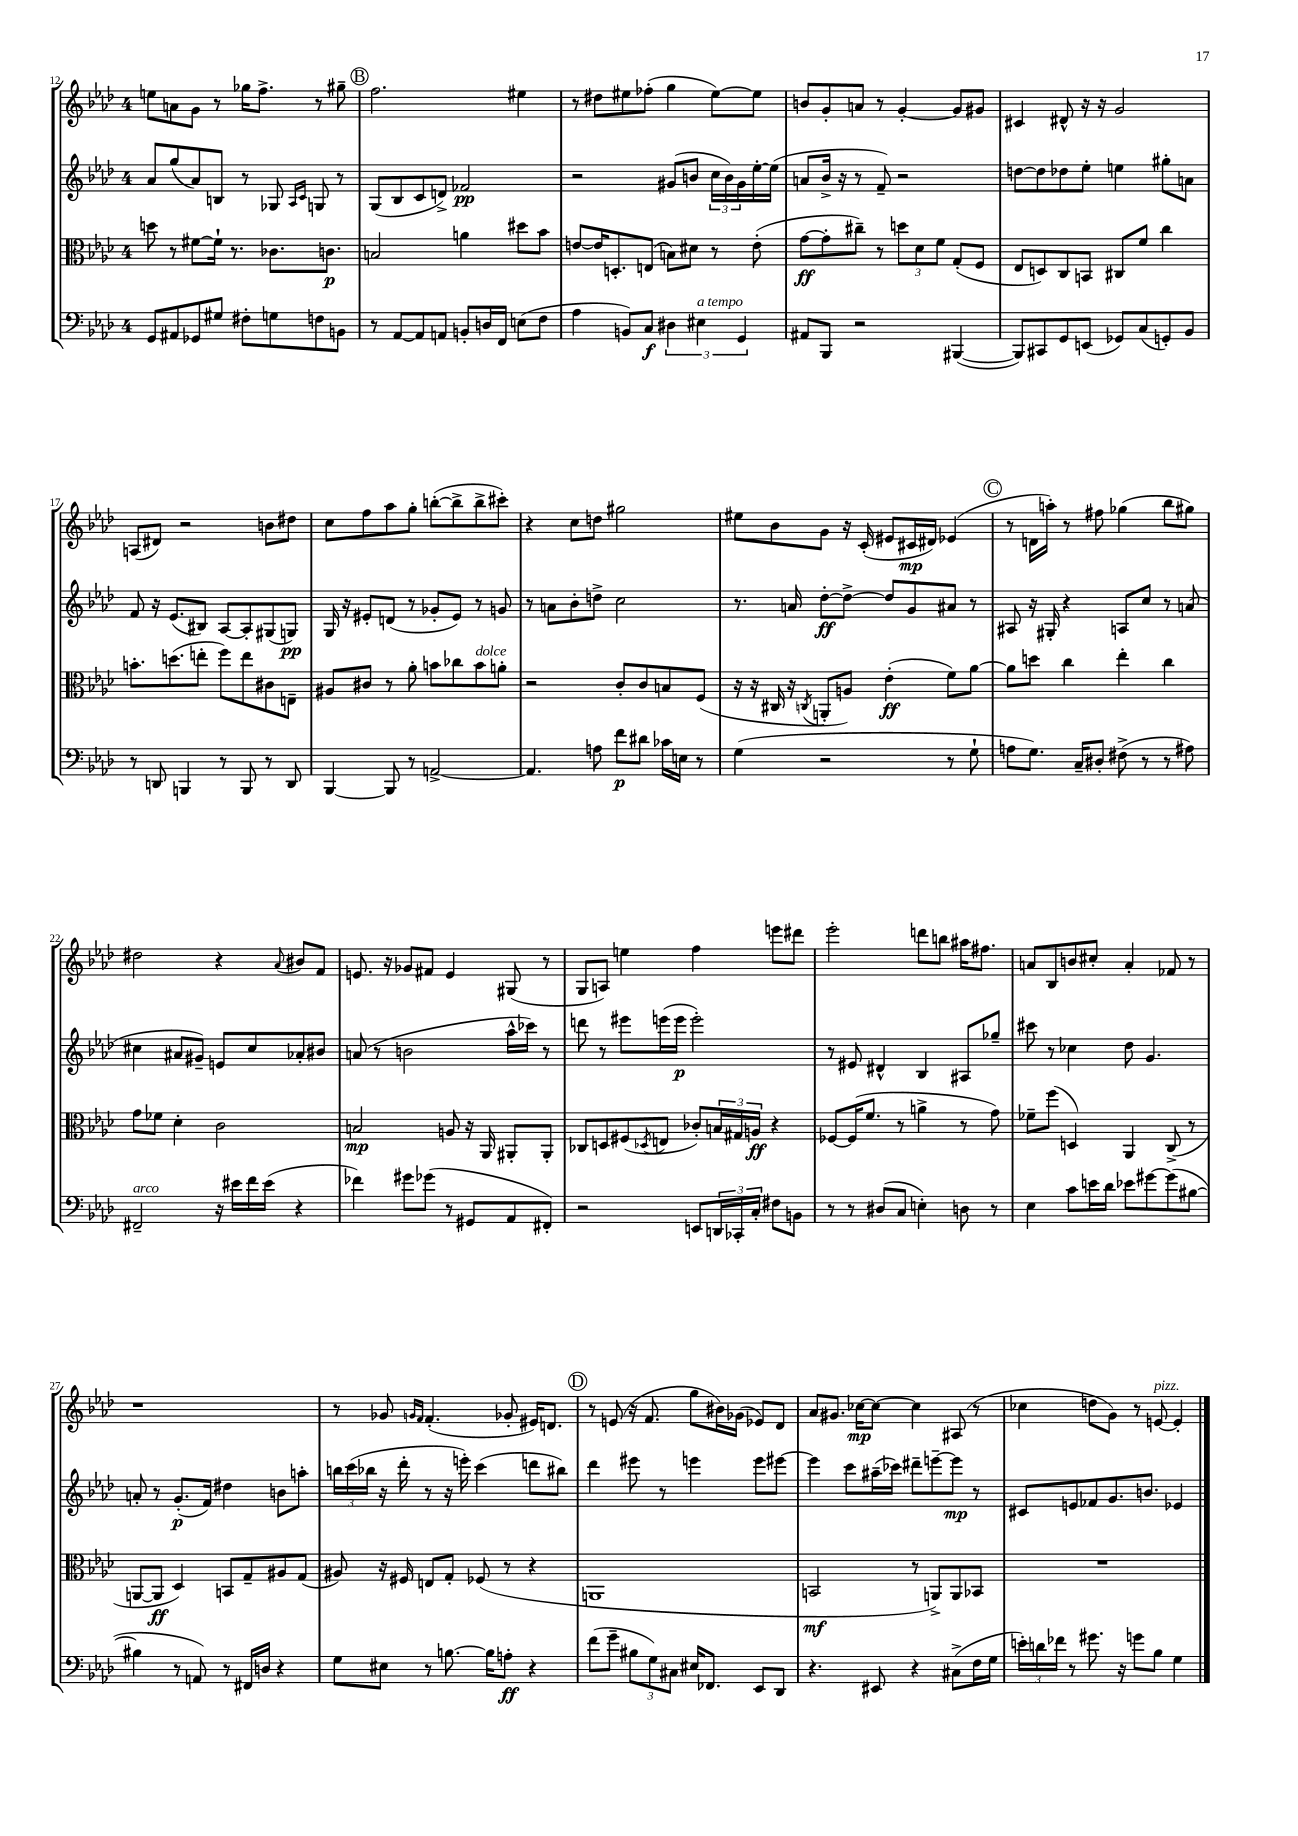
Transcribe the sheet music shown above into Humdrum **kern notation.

**kern	**dynam	**kern	**dynam	**kern	**dynam	**kern	**dynam
*part4	*part4	*part3	*part3	*part2	*part2	*part1	*part1
*staff4	*staff4	*staff3	*staff3	*staff2	*staff2	*staff1	*staff1
*clefF4	*	*clefC3	*	*clefG2	*	*clefG2	*
*k[b-e-a-d-]	*	*k[b-e-a-d-]	*	*k[b-e-a-d-]	*	*k[b-e-a-d-]	*
*M4/4	*	*M4/4	*	*M4/4	*	*M4/4	*
=12	=12	=12	=12	=12	=12	=12	=12
8GG/L	.	8ddn\	.	8a-/L	.	8een\L	.
8AA#X/	.	8r	.	(8gg/	.	8an\	.
8GG-X/	.	[8f#X\L	.	8a-/)	.	8g\J	.
8G#X/J	.	16f#`\Jk]	.	8Bn/J	.	8r	.
.	.	8.r	.	.	.	.	.
8F#X'\L	.	.	.	8r	.	16gg-X\KL	.
.	.	.	.	.	.	8.ff^\J	.
8Gn\	.	8.c-X\L	.	8G-X/	.	.	.
.	.	.	.	16qqA-/LL	.	.	.
.	.	.	.	16qqc/JJ	.	.	.
8Fn\	.	.	.	8Gn/	.	8r	.
.	.	8.cn\J	p	.	.	.	.
8BBn\J	.	.	.	8r	.	8gg#X~\	.
!!LO:REH:place=s1:t=B
=13	=13	=13	=13	=13	=13	=13	=13
8r	.	2Bn/	.	(8G/L	.	2.ff\	.
[8AA-/L	.	.	.	8B-/	.	.	.
8AA-/]	.	.	.	8c/	.	.	.
8AAn/J	.	.	.	8dn^/J)	.	.	.
8BBn'/L	.	4an\	.	2f-X/	pp	.	.
16Dn/L	.	.	.	.	.	.	.
16FF/JJ	.	.	.	.	.	.	.
(8En\L	.	8dd#X\L	.	.	.	4ee#X\	.
8F\J	.	8b-\J	.	.	.	.	.
=14	=14	=14	=14	=14	=14	=14	=14
4A-\	.	[8en/L	.	2r	.	8r	.
.	.	16e/K]	.	.	.	8dd#X\L	.
.	.	8.Dn'/	.	.	.	.	.
8BBn/L)	.	.	.	.	.	8ee#X\	.
8C/J	f	(8En/J	.	.	.	(8ff-X'\J	.
6D#X\	.	8Bn\L)	.	(8g#X/L	.	4gg\	.
.	.	8d#X\J	.	8bn/J	.	.	.
!LO:TX:a:i:t=a tempo	!	!	!	!	!	!	!
6E#X\	.	.	.	.	.	.	.
.	.	8r	.	24cc\LL	.	[8ee#\L)	.
.	.	.	.	24b\)	.	.	.
6GG/	.	.	.	24g#\	.	.	.
.	.	(8e'\	.	[16ee-'\	.	8ee#\J]	.
.	.	.	.	(16ee-\JJ]	.	.	.
=15	=15	=15	=15	=15	=15	=15	=15
8AA#X/L	.	[8g\L	ff	8an/L	.	8bn/L	.
8BBB-/J	.	8g'\]	.	16b-^/Jk	.	8g'/	.
.	.	.	.	16r	.	.	.
2r	.	8cc#X~\J)	.	8r	.	8an/J	.
.	.	8r	.	8f~/)	.	8r	.
.	.	12ddn\L	.	2r	.	[4g'/	.
.	.	12d-\	.	.	.	.	.
.	.	12f\J	.	.	.	.	.
([4BBB#X/	.	(8G'/L	.	.	.	8g/L]	.
.	.	8F/J	.	.	.	8g#X/J	.
=16	=16	=16	=16	=16	=16	=16	=16
8BBB#/L])	.	8E-/L	.	[8ddn\L	.	4c#X/	.
8CC#X/	.	8Dn/)	.	8dd\]	.	.	.
8GG/	.	8C/	.	8dd-X\	.	8d#X^^/	.
(8EEn/J	.	8BBn/J	.	8ee-'\J	.	16r	.
.	.	.	.	.	.	16r	.
8GG-X/L)	.	8C#X/L	.	4een\	.	2g/	.
(8C/	.	8f/J	.	.	.	.	.
8GGn'/)	.	4cc\	.	8gg#X'\L	.	.	.
8BB-/J	.	.	.	8an\J	.	.	.
!!LO:LB:g=z
=17	=17	=17	=17	=17	=17	=17	=17
8r	.	8.bn'\L	.	8f/	.	(8An/L	.
8DDn/	.	.	.	16r	.	8d#X/J)	.
.	.	(8.ddn\	.	(8.e-/L	.	.	.
4BBBn/	.	.	.	.	.	2r	.
.	.	8een'\J	.	8B#X/J)	.	.	.
8r	.	8ff\L)	.	[8A-/L	.	.	.
8BBB/	.	8ee\	.	8A-'/]	.	.	.
8r	.	8c#X\	.	(8G#X/	.	8bn\L	.
8DD/	.	8En~\J	.	8Gn/J)	pp	8dd#X\J	.
=18	=18	=18	=18	=18	=18	=18	=18
[4BBB-/	.	8A#X/L	.	16G/	.	8cc\L	.
.	.	.	.	16r	.	.	.
.	.	8c#X/J	.	8e#X'/L	.	8ff\	.
8BBB-/]	.	8r	.	(8dn/J	.	8aa-\	.
8r	.	8a-'\	.	8r	.	8gg'\J	.
[2AAn^/	.	8bn\L	.	8g-X'/L	.	([8bbn'\L	.
.	.	8cc-X\	.	8e#/J)	.	8bb^\]	.
!	!	!LO:TX:a:i:t=dolce	!	!	!	!	!
.	.	8b\	.	8r	.	8bb^\	.
.	.	8an'\J	.	8gn/	.	8ccc#X'\J)	.
=19	=19	=19	=19	=19	=19	=19	=19
4.AA/]	.	2r	.	8r	.	4r	.
.	.	.	.	8an\L	.	.	.
.	.	.	.	8b-'\	.	8cc\L	.
8An\	.	.	.	8ddn^\J	.	8ddn\J	.
8f\L	p	8c'/L	.	2cc\	.	2gg#X\	.
8d#X\J	.	8c/	.	.	.	.	.
16c-X\LL	.	8Bn/	.	.	.	.	.
16En\JJ	.	.	.	.	.	.	.
8r	.	(8F/J	.	.	.	.	.
=20	=20	=20	=20	=20	=20	=20	=20
(4G\	.	16r	.	8.r	.	8ee#X\L	.
.	.	16r	.	.	.	.	.
.	.	16C#X/	.	.	.	8b-\	.
.	.	16r	.	16an/	.	.	.
.	.	8qCn/	.	.	.	.	.
2r	.	8AAn'/L	.	[8dd-'\L	ff	8g\J	.
.	.	8An/J)	.	8dd-^\J_	.	16r	.
.	.	.	.	.	.	(16c'/	.
.	.	(4e-'\	ff	8dd-/L]	.	8e#X/L	.
.	.	.	.	8g/	.	16c#X/L	mp
.	.	.	.	.	.	16d#X/JJ)	.
8r	.	8f\L)	.	8a#X/J	.	(4e-X/	.
8G`\	.	[8a-\J	.	8r	.	.	.
!!LO:REH:place=s1:t=C
=21	=21	=21	=21	=21	=21	=21	=21
8An\L	.	8a-\L]	.	8A#X/	.	8r	.
8.G\J)	.	8ddn\J	.	16r	.	16dn\LL	.
.	.	.	.	16G#X'/	.	16aan'\JJ)	.
.	.	4cc\	.	4r	.	8r	.
16C~/KL	.	.	.	.	.	.	.
8D#X'/J	.	.	.	.	.	8ff#X\	.
(8F#X^\	.	4ee-'\	.	8An/L	.	(4gg-X\	.
8r	.	.	.	8cc/J	.	.	.
8r	.	4cc\	.	8r	.	8bb-\L	.
8A#X\)	.	.	.	(8an/	.	8gg#X\J)	.
!!LO:LB:g=z
=22	=22	=22	=22	=22	=22	=22	=22
!LO:TX:a:i:t=arco	!	!	!	!	!	!	!
2FF#X~/	.	8g\L	.	4cc#X\	.	2dd#X\	.
.	.	8f-X\J	.	.	.	.	.
.	.	4d-'\	.	8a#X/L	.	.	.
.	.	.	.	8g#X~/J)	.	.	.
16r	.	2c\	.	8en/L	.	4r	.
16e#X\LL	.	.	.	.	.	.	.
16f\	.	.	.	8cc#/	.	.	.
(16e#\JJ	.	.	.	.	.	.	.
.	.	.	.	.	.	8qqa-/	.
4r	.	.	.	8a-X'/	.	8b#X/L	.
.	.	.	.	8b#X/J	.	8f/J	.
=23	=23	=23	=23	=23	=23	=23	=23
4f-X\)	.	2Bn/	mp	(8an/	.	8.en/	.
.	.	.	.	8r	.	.	.
.	.	.	.	.	.	16r	.
8g#X\L	.	.	.	2bn\	.	8g-X/L	.
(8g-X\J	.	.	.	.	.	8f#X/J	.
8r	.	8An/	.	.	.	4e/	.
8GG#X/L	.	16r	.	.	.	.	.
.	.	16AA-/	.	.	.	.	.
8AA-/	.	8AA#X'/L	.	16aa-^^\LL	.	(8G#X/	.
.	.	.	.	16ccc-X\JJ)	.	.	.
8FF#X'/J)	.	8AA#'/J	.	8r	.	8r	.
=24	=24	=24	=24	=24	=24	=24	=24
2r	.	8C-X/L	.	8dddn\	.	8G/L	.
.	.	8Dn/	.	8r	.	8An/J)	.
.	.	(8F#X/	.	8eee#X\L	.	4een\	.
.	.	8qD-X/	.	.	.	.	.
.	.	8En/J	.	(16eeen\L	.	.	.
.	.	.	.	16eee\JJ	p	.	.
8EEn/L	.	8c-X'/L)	.	2eee'\)	.	4ff\	.
24DDn/L	.	24Bn/L	.	.	.	.	.
24CC-X'/	.	24G#X/	.	.	.	.	.
24C'/JJ	.	24An/JJ	ff	.	.	.	.
8F#X\L	.	4r	.	.	.	8eeen\L	.
8BBn\J	.	.	.	.	.	8ddd#X\J	.
=25	=25	=25	=25	=25	=25	=25	=25
8r	.	[8F-X/L	.	8r	.	2eee-'\	.
8r	.	(16F-/K]	.	8e#X/	.	.	.
.	.	8.f/J	.	.	.	.	.
(8D#X/L	.	.	.	4d#X^^/	.	.	.
8C/J	.	8r	.	.	.	.	.
4En'\)	.	4an^\	.	4B-/	.	8dddn\L	.
.	.	.	.	.	.	8bbn\J	.
8Dn\	.	8r	.	8A#X/L	.	16aa#X\KL	.
.	.	.	.	.	.	8.ff#X\J	.
8r	.	8g\)	.	8gg-X~/J	.	.	.
=26	=26	=26	=26	=26	=26	=26	=26
4E-\	.	8f-X~\L	.	8ccc#X\	.	8an/L	.
.	.	(8ff\J	.	8r	.	8B-/	.
8c\L	.	4Dn/)	.	4cc-X\	.	8bn/	.
16en\L	.	.	.	.	.	8cc#X'/J	.
16d-\JJ	.	.	.	.	.	.	.
8e-X\L	.	4AA-/	.	8dd-\	.	4a'/	.
[8g#X\	.	.	.	4.g/	.	.	.
(8g#\]	.	(8C^/	.	.	.	8f-X/	.
[8B#X\J	.	8r	.	.	.	8r	.
!!LO:LB:g=z
=27	=27	=27	=27	=27	=27	=27	=27
4B#X\]	.	[8AAn/L	.	8an'/	.	1r	.
.	.	8AA/J]	ff	8r	.	.	.
8r	.	4D-/)	.	(8.g'/L	p	.	.
8AAn/)	.	.	.	.	.	.	.
.	.	.	.	16f/Jk)	.	.	.
8r	.	8BBn/L	.	4dd#X\	.	.	.
16FF#X/LL	.	8G~/	.	.	.	.	.
16Dn/JJ	.	.	.	.	.	.	.
4r	.	8A#X/	.	8bn\L	.	.	.
.	.	(8G/J	.	8aan'\J	.	.	.
=28	=28	=28	=28	=28	=28	=28	=28
8G\L	.	8A#X/)	.	24bbn\LL	.	8r	.
.	.	.	.	(24ccc\	.	.	.
.	.	.	.	24bb-X\JJ	.	.	.
8E#X\J	.	16r	.	16r	.	8g-X/	.
.	.	16F#X/	.	16ddd-'\	.	.	.
.	.	.	.	.	.	16qqgn/LL	.
.	.	.	.	.	.	16qqf/JJ	.
8r	.	8En/L	.	8r	.	(4.f'/	.
[8.Bn\	.	8G'/J	.	16r	.	.	.
.	.	.	.	16eeen'\)	.	.	.
.	.	(8F-X/	.	(4ccc\	.	.	.
16B\KL]	.	.	.	.	.	.	.
8An'\J	ff	8r	.	.	.	8g-X'/	.
4r	.	4r	.	8dddn\L	.	16e#X/KL)	.
.	.	.	.	.	.	8.dn/J	.
.	.	.	.	8bb#X\J)	.	.	.
!!LO:REH:place=s1:t=D
=29	=29	=29	=29	=29	=29	=29	=29
(8f\L	.	1AAn	.	4ddd-\	.	8r	.
8g~\J	.	.	.	.	.	(8en/	.
12B#X\L	.	.	.	8eee#X\	.	16r	.
.	.	.	.	.	.	8.f/	.
12G\)	.	.	.	.	.	.	.
.	.	.	.	8r	.	.	.
12C#X\J	.	.	.	.	.	.	.
16E#X/KL	.	.	.	4eeen\	.	8gg\L	.
8.FF-X/J	.	.	.	.	.	.	.
.	.	.	.	.	.	16b#X\L)	.
.	.	.	.	.	.	(16g-X\JJ	.
8EE-/L	.	.	.	8eee\L	.	8e-X/L)	.
8DD-/J	.	.	.	[8eee#X\J	.	8d-/J	.
=30	=30	=30	=30	=30	=30	=30	=30
4.r	.	2BBn/	mf	4eee#\]	.	8a-/L	.
.	.	.	.	.	.	8.g#X/J	.
.	.	.	.	8ccc\L	.	.	.
.	.	.	.	.	.	[16cc-X\KL	mp
8EE#X/	.	.	.	(16aa#X~\L	.	8cc-\J_	.
.	.	.	.	16ccc-X\JJ)	.	.	.
4r	.	8r	.	8ddd#X~\L	.	4cc-\]	.
.	.	8AAn^/L)	.	[8eeen~\	.	.	.
(8C#X^\L	.	8AA/	.	8eee\J]	mp	(8A#X/	.
16F\L	.	8BB-X/J	.	8r	.	8r	.
16G\JJ	.	.	.	.	.	.	.
=31	=31	=31	=31	=31	=31	=31	=31
24en'\LL)	.	1r	.	8c#X/L	.	4cc-X\	.
24dn\	.	.	.	.	.	.	.
24f-X\JJ	.	.	.	.	.	.	.
8r	.	.	.	8en/	.	.	.
8.g#X\	.	.	.	8f-X/	.	8ddn\L	.
.	.	.	.	8.g/	.	8g\J)	.
16r	.	.	.	.	.	.	.
8gn\L	.	.	.	.	.	8r	.
.	.	.	.	8.bn/J	.	.	.
!	!	!	!	!	!	!LO:TX:a:i:t=pizz.	!
8B-\J	.	.	.	.	.	[8en/	.
4G\	.	.	.	4e-X/	.	4e'/]	.
==	==	==	==	==	==	==	==
*-	*-	*-	*-	*-	*-	*-	*-
